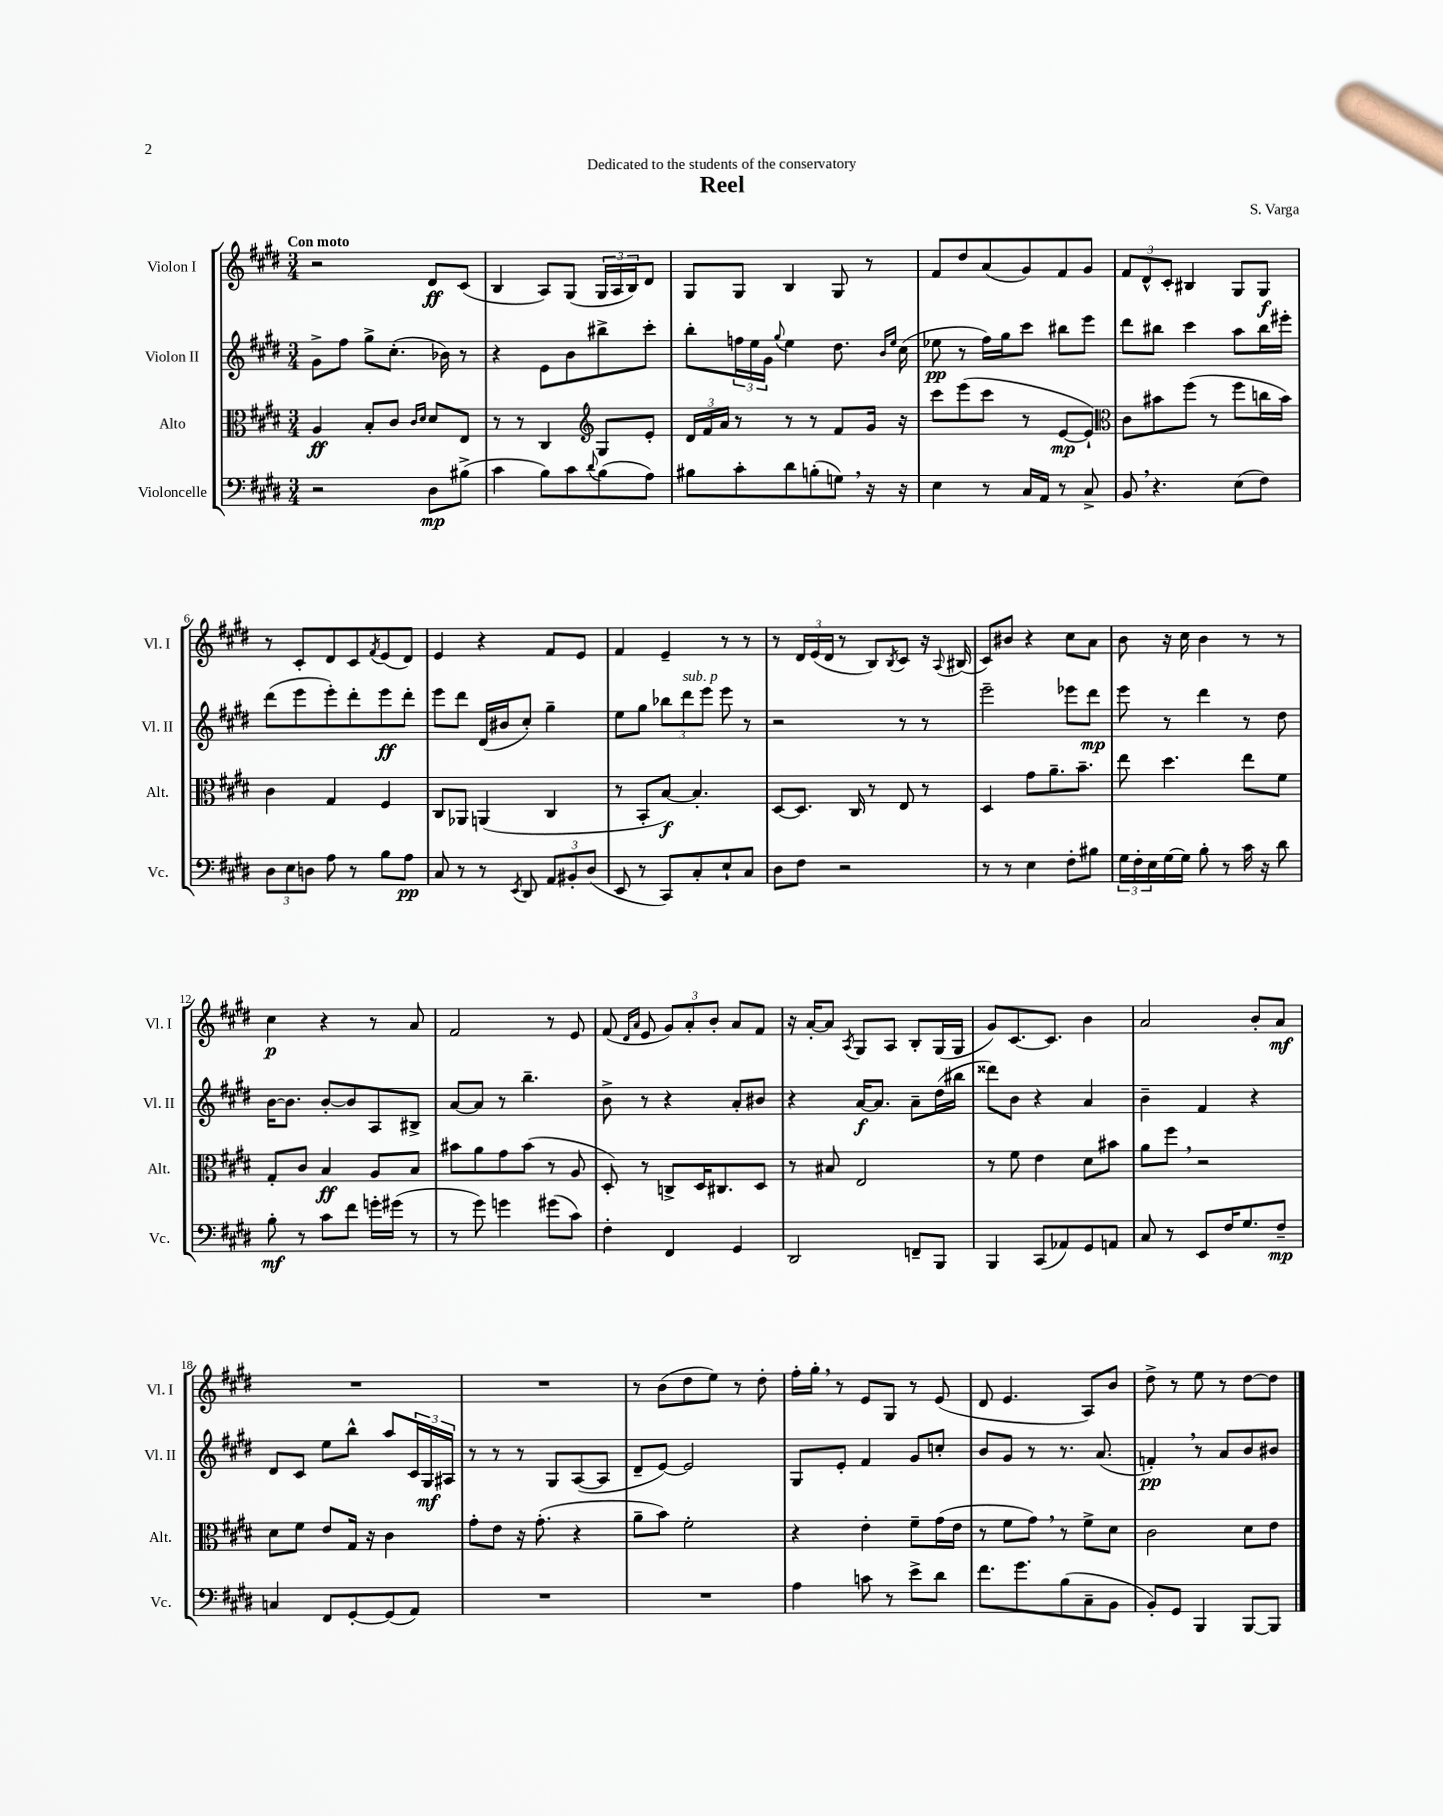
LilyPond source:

\header { title = "Reel" composer = "S. Varga" dedication = "Dedicated to the students of the conservatory" }
<<
\new StaffGroup <<
\new Staff = "s0" \with { instrumentName = "Violon I" shortInstrumentName = "Vl. I" } {
    \clef treble \key e \major \numericTimeSignature \time 3/4 \tempo "Con moto"
    r2 dis'8\ff cis'8( |
    b4 a8) gis8( \tuplet 3/2 { gis16 a16 b16) } dis'8 |
    gis8 gis8 b4 gis8 r8 |
    fis'8 dis''8 a'8( gis'8) fis'8 gis'8 |
    \tuplet 3/2 { fis'8 dis'8-^ cis'8-. } bis4 gis8 gis8\f |
    r8 cis'8-. dis'8 cis'8 \acciaccatura { fis'8 } e'8( dis'8) |
    e'4 r4 fis'8 e'8 |
    fis'4 e'4-- r8 r8 |
    r8 \tuplet 3/2 { dis'16 e'16( dis'16 } r8 b8) \acciaccatura { b8 } cis'8 r16 \appoggiatura { a8 } bis16( |
    cis'8) bis'8 r4 cis''8 a'8 |
    b'8 r16 cis''16 b'4 r8 r8 |
    cis''4\p r4 r8 a'8 |
    fis'2 r8 e'8 |
    fis'8( \grace { dis'16 a'16 } e'8 \tuplet 3/2 { gis'8) a'8-. b'8-. } a'8 fis'8 |
    r16 a'16~-. a'8 \acciaccatura { a8 } gis8 a8 b8-. gis16( gis16 |
    gis'8) cis'8.~ cis'8. b'4 |
    a'2 b'8-. a'8\mf |
    R2. |
    R2. |
    r8 b'8( dis''8 e''8) r8 dis''8-. |
    fis''16-. gis''16-. \breathe r8 e'8 gis8 r8 e'8( |
    dis'8 e'4. a8) b'8 |
    dis''8-> r8 e''8 r8 dis''8~ dis''8 \bar "|." |
}
\new Staff = "s1" \with { instrumentName = "Violon II" shortInstrumentName = "Vl. II" } {
    \clef treble \key e \major \numericTimeSignature \time 3/4
    gis'8-> fis''8 gis''8-> cis''8.-.( bes'16) r8 |
    r4 e'8 b'8 bis''8-> cis'''8-. |
    b''8-. \tuplet 3/2 { f''16 e''16 gis'16 } \appoggiatura { gis''8 } e''4 dis''8. \grace { b'16 e''16 } cis''16( |
    ees''8\pp r8 fis''16) gis''16 cis'''8 bis''8 e'''8 |
    dis'''8 bis''8 cis'''4 a''8 bis''16 eis'''16-. |
    dis'''8( e'''8 e'''8-.) dis'''8-. e'''8\ff dis'''8-. |
    e'''8 dis'''8 dis'16( bis'16 cis''8-.) gis''4-- |
    e''8 gis''8 \tuplet 3/2 { bes''8 dis'''8^\markup { \italic "sub. p" } e'''8 } e'''8 r8 |
    r2 r8 r8 |
    e'''2-- ees'''8 dis'''8\mp |
    e'''8 r8 dis'''4 r8 dis''8 |
    b'16~ b'8. b'8~-. b'8 a8 bis8-> |
    a'8~ a'8 r8 b''4.-- |
    b'8-> r8 r4 a'8-. bis'8 |
    r4 a'16~\f a'8. a'8-- dis''16( bis''16 |
    disis'''8) b'8 r4 a'4 |
    b'4-- fis'4 r4 |
    dis'8 cis'8 e''8 b''8-^ a''8 \tuplet 3/2 { cis'16 gis16\mf ais16 } |
    r8 r8 r8 gis8 a8~( a8 |
    dis'8-- e'8~) e'2 |
    gis8 e'8-. fis'4 gis'8 c''8-. |
    b'8 gis'8 r8 r8. a'8.( |
    f'4-.\pp) \breathe r8 a'8 b'8 bis'8 \bar "|." |
}
\new Staff = "s2" \with { instrumentName = "Alto" shortInstrumentName = "Alt." } {
    \clef alto \key e \major \numericTimeSignature \time 3/4
    a4\ff b8-. cis'8 \grace { cis'16 dis'16 } dis'8 e8 |
    r8 r8 cis4 \clef treble gis8 e'8-. |
    \tuplet 3/2 { dis'16 fis'16 a'16 } r8 r8 r8 fis'8 gis'16 r16 |
    cis'''8 e'''8( cis'''8 r8 e'8~\mp e'8-!) |
    \clef alto cis'8 bis'8 fis''8( r8 fis''8 c''16 bis'16) |
    cis'4 gis4 fis4 |
    cis8 aes,8 a,4( cis4 |
    r8 b,8-. b8~\f) b4.-. |
    dis8~ dis8. cis16 r8 e8 r8 |
    dis4 gis'8 a'8.-- b'8.-- |
    e''8 dis''4. e''8 fis'8 |
    gis8-. cis'8 b4\ff a8 b8 |
    bis'8 a'8 gis'8 bis'8( r8 a8 |
    dis8-.) r8 c8-> dis16 cis8. dis8 |
    r8 bis8 e2 |
    r8 fis'8 e'4 dis'8 bis'8 |
    a'8 fis''8 \breathe r2 |
    dis'8 fis'8 e'8 gis16 r16 cis'4 |
    gis'8-. e'8 r16 gis'8.-.( r4 |
    a'8-- b'8) fis'2-. |
    r4 e'4-. fis'8-- gis'16( e'16 |
    r8 fis'8 gis'8) \breathe r8 fis'8-> dis'8 |
    cis'2 dis'8 e'8 \bar "|." |
}
\new Staff = "s3" \with { instrumentName = "Violoncelle" shortInstrumentName = "Vc." } {
    \clef bass \key e \major \numericTimeSignature \time 3/4
    r2 dis8\mp bis8->( |
    cis'4 b8) cis'8 \appoggiatura { dis'8 } b8( a8) |
    bis8 cis'8-. dis'8 b8-.( g8) \breathe r16 r16 |
    e4 r8 cis16 a,16 r8 cis8-> |
    b,8 \breathe r4. e8( fis8) |
    \tuplet 3/2 { dis8 e8 d8 } a8 r8 b8 a8\pp |
    cis8 r8 r8 \acciaccatura { e,8 } dis,8 \tuplet 3/2 { a,8 bis,8-. dis8( } |
    e,8 r8 cis,8) cis8-. e8-! cis8 |
    dis8 fis8 r2 |
    r8 r8 e4 fis8-. bis8 |
    \tuplet 3/2 { gis16 fis16-. e16 } gis16~ gis16 b8-. r8 cis'16 r16 dis'8 |
    b8-.\mf r8 cis'8 fis'8 g'16-. gis'16( r8 |
    r8 gis'8) g'4 gis'8( cis'8) |
    fis4-. fis,4 gis,4 |
    dis,2 f,8-- b,,8 |
    b,,4 cis,8( aes,8) gis,8 a,8 |
    cis8 r8 e,8 fis16 gis8. fis8--\mp |
    c4 fis,8 gis,8~-. gis,8( a,8) |
    R2. |
    R2. |
    a4 c'8 r8 e'8-> dis'8 |
    fis'8. gis'8. b8( cis8-- b,8 |
    b,8-.) gis,8 b,,4 b,,8~ b,,8 \bar "|." |
}
>>
>>
